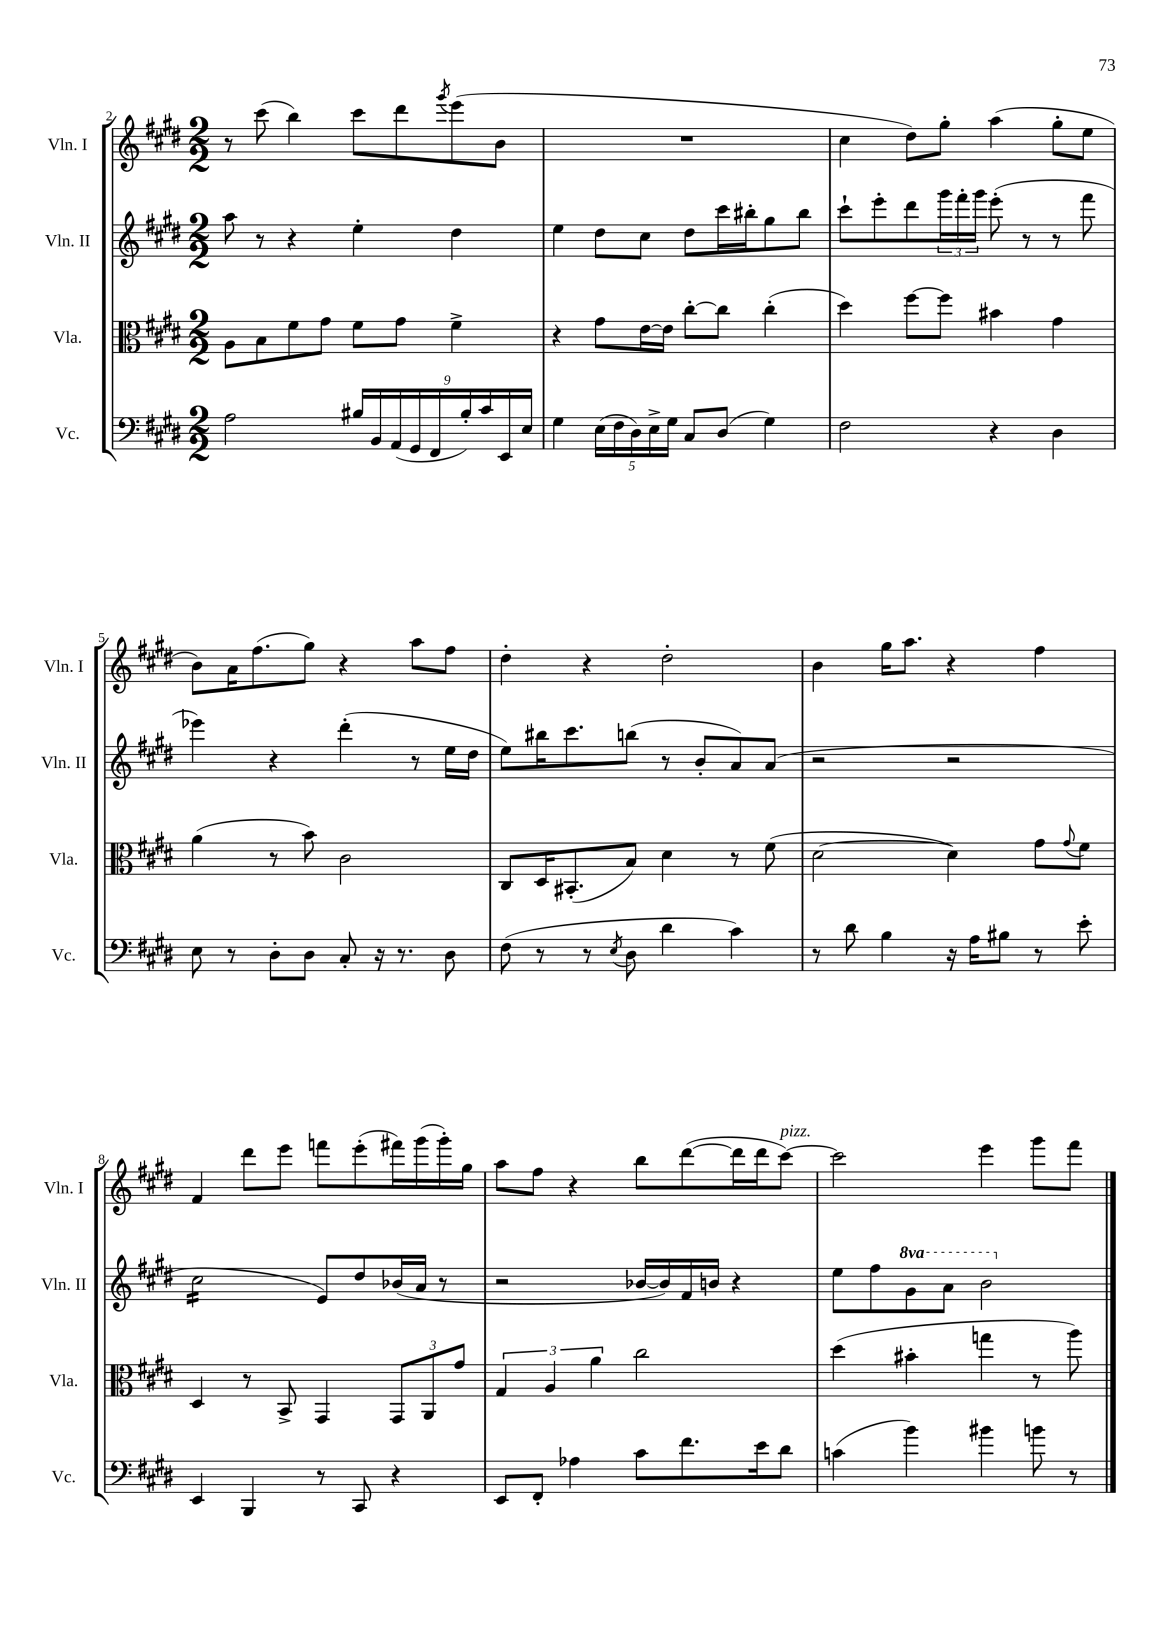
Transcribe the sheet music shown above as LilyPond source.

<<
\new StaffGroup <<
\new Staff = "s0" \with { instrumentName = "Vln. I" shortInstrumentName = "Vln. I" } {
    \clef treble \key e \major \numericTimeSignature \time 2/2
    r8 cis'''8( b''4) cis'''8 dis'''8 \acciaccatura { gis'''8 } e'''8( b'8 |
    R1 |
    cis''4 dis''8) gis''8-. a''4( gis''8-. e''8 |
    b'8) a'16 fis''8.( gis''8) r4 a''8 fis''8 |
    dis''4-. r4 dis''2-. |
    b'4 gis''16 a''8. r4 fis''4 |
    fis'4 dis'''8 e'''8 f'''8 e'''8-.( fis'''16) gis'''16( gis'''16-.) gis''16 |
    a''8 fis''8 r4 b''8 dis'''8~( dis'''16 dis'''16 cis'''8~^\markup { \italic "pizz." }) |
    cis'''2 e'''4 gis'''8 fis'''8 \bar "|." |
}
\new Staff = "s1" \with { instrumentName = "Vln. II" shortInstrumentName = "Vln. II" } {
    \clef treble \key e \major \numericTimeSignature \time 2/2 \set Staff.ottavationMarkups = #ottavation-simple-ordinals
    a''8 r8 r4 e''4-. dis''4 |
    e''4 dis''8 cis''8 dis''8 cis'''16 bis''16-. gis''8 bis''8 |
    cis'''8-! e'''8-. dis'''8 \tuplet 3/2 { gis'''16 fis'''16-. gis'''16 } e'''8-.( r8 r8 fis'''8 |
    ees'''4) r4 dis'''4-.( r8 e''16 dis''16 |
    e''8) bis''16 cis'''8. b''8( r8 b'8-. a'8) a'8( |
    r2 r2 |
    cis''2:16 e'8) dis''8 bes'16( a'16 r8 |
    r2 bes'16~ bes'16) fis'16 b'16 r4 |
    e''8 fis''8 \ottava #1 gis''8 a''8 b''2 \ottava #0 \bar "|." |
}
\new Staff = "s2" \with { instrumentName = "Vla." shortInstrumentName = "Vla." } {
    \clef alto \key e \major \numericTimeSignature \time 2/2
    a8 b8 fis'8 gis'8 fis'8 gis'8 fis'4-> |
    r4 gis'8 e'16~ e'16 cis''8~-. cis''8 cis''4-.( |
    dis''4) fis''8~ fis''8 bis'4 gis'4 |
    a'4( r8 b'8) cis'2 |
    cis8 dis16 bis,8.-.( b8) dis'4 r8 fis'8( |
    dis'2~ dis'4) gis'8 \appoggiatura { gis'8 } fis'8 |
    dis4 r8 b,8-> gis,4 \tuplet 3/2 { gis,8 a,8 gis'8 } |
    \tuplet 3/2 { gis4 a4 a'4 } cis''2 |
    dis''4( bis'4-. g''4 r8 a''8) \bar "|." |
}
\new Staff = "s3" \with { instrumentName = "Vc." shortInstrumentName = "Vc." } {
    \clef bass \key e \major \numericTimeSignature \time 2/2
    a2 \tuplet 9/8 { bis16 b,16 a,16( gis,16 fis,16 bis16-.) cis'16 e,16 e16 } |
    gis4 \tuplet 5/4 { e16( fis16 dis16) e16-> gis16 } cis8 dis8( gis4) |
    fis2 r4 dis4 |
    e8 r8 dis8-. dis8 cis8-. r16 r8. dis8 |
    fis8( r8 r8 \acciaccatura { e8 } dis8 dis'4 cis'4) |
    r8 dis'8 b4 r16 a16 bis8 r8 e'8-. |
    e,4 b,,4 r8 cis,8 r4 |
    e,8 fis,8-. aes4 cis'8 fis'8. e'16 dis'8 |
    c'4( b'4) bis'4 b'8 r8 \bar "|." |
}
>>
>>
\layout { \context { \Score currentBarNumber = #2 } }
